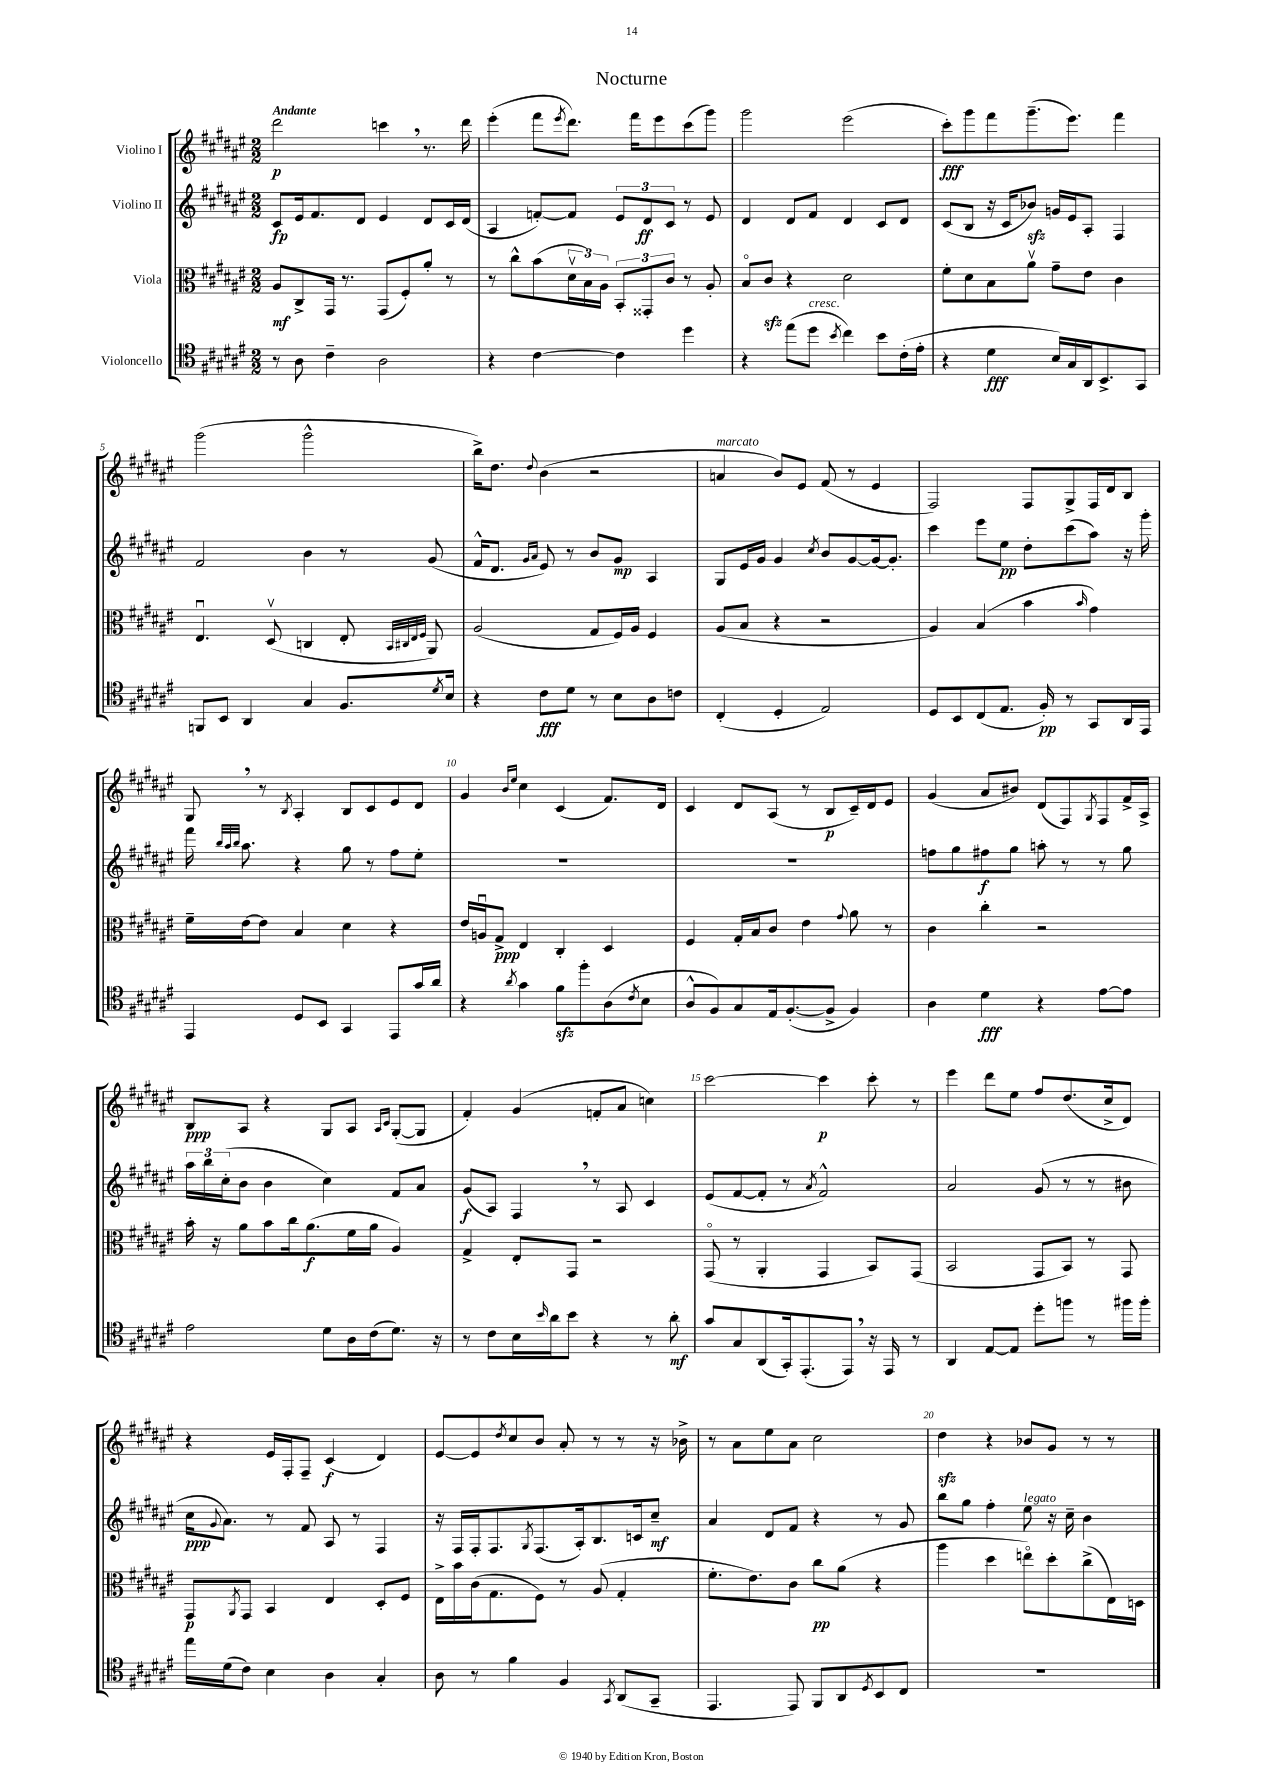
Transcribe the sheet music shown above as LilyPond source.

\header { title = "Nocturne" }
<<
\new StaffGroup <<
\new Staff = "s0" \with { instrumentName = "Violino I" } {
    \clef treble \key fis \major \numericTimeSignature \time 2/2 \tempo "Andante"
    dis'''2\p c'''4 \breathe r8. dis'''16 |
    eis'''4-.( fis'''8 \acciaccatura { eis'''8 } dis'''8.) fis'''16 eis'''8 cis'''8( gis'''8) |
    gis'''2 eis'''2( |
    cis'''8-.\fff) gis'''8 fis'''8 gis'''8.--( eis'''8.) fis'''4 |
    gis'''2( gis'''2-^ |
    b''16->) dis''8. \appoggiatura { dis''8 } b'4( r2 |
    a'4^\markup { \italic "marcato" } b'8) eis'8 fis'8( r8 eis'4 |
    fis2) fis8 gis8-> fis16 dis'16 b8 |
    gis8 \breathe r8 \acciaccatura { b8 } ais4-. b8 cis'8 eis'8 dis'8 |
    gis'4 \grace { b'16 eis''16 } cis''4 cis'4( fis'8.) dis'16 |
    cis'4 dis'8 ais8( r8 b8\p cis'16--) dis'16 eis'8 |
    gis'4( ais'8 bis'8) dis'8( fis8) \acciaccatura { gis8 } fis8 fis'16-> ais16-> |
    b8\ppp ais8 r4 gis8 ais8 \grace { ais16 cis'16 } gis8~-.( gis8 |
    fis'4-.) gis'4( f'8-. ais'8 c''4) |
    cis'''2~ cis'''4\p cis'''8-. r8 |
    eis'''4 dis'''8 eis''8 fis''8 dis''8.( cis''16-> dis'8) |
    r4 eis'16 fis16-. fis8-- cis'4\f( dis'4) |
    eis'8~ eis'8 \acciaccatura { dis''8 } cis''8 b'8 ais'8-. r8 r8 r16 bes'16-> |
    r8 ais'8 eis''8 ais'8 cis''2 |
    dis''4\sfz r4 bes'8 gis'8 r8 r8 \bar "|." |
}
\new Staff = "s1" \with { instrumentName = "Violino II" } {
    \clef treble \key fis \major \numericTimeSignature \time 2/2
    cis'8\fp eis'16 fis'8. dis'8 eis'4 dis'8 cis'16 dis'16( |
    ais4 f'8~-.) f'8 \tuplet 3/2 { eis'8 dis'8\ff cis'8 } r8 eis'8 |
    dis'4 dis'8 fis'8 dis'4 cis'8 dis'8 |
    cis'8( b8 r16 cis'16 bes'8\sfz) g'16 eis'16 ais8-. fis4 |
    fis'2 b'4 r8 gis'8( |
    fis'16-^ dis'8. \grace { gis'16 ais'16 } eis'8) r8 b'8 gis'8\mp ais4 |
    gis8 eis'16 gis'16 gis'4 \acciaccatura { cis''8 } b'8 gis'8~ gis'16~ gis'8.-. |
    cis'''4 eis'''8 eis''8\pp dis''8-. cis'''8( ais''8) r16 gis'''16-. |
    fis'''16 \grace { b''32 ais''32 b''32 } ais''8. r4 gis''8 r8 fis''8 eis''8-. |
    R1 |
    R1 |
    f''8 gis''8 fis''8\f gis''8 a''8-. r8 r8 gis''8 |
    \tuplet 3/2 { ais''16 b''16 cis''16-.( } b'8 b'4 cis''4) fis'8 ais'8 |
    gis'8\f( ais8) fis4 \breathe r8 ais8 cis'4 |
    eis'8( fis'8~ fis'8-. r8 \acciaccatura { ais'8 } fis'2-^) |
    ais'2 gis'8( r8 r8 bis'8 |
    cis''16\ppp \appoggiatura { gis'8 } ais'8.) r8 fis'8 ais8 r8 fis4 |
    r16 fis16 fis16-. fis8. \acciaccatura { gis8 } fis8.( ais16-.) b8. c'16 cis''8--\mf |
    ais'4 dis'8 fis'8 r4 r8 gis'8 |
    b''8 gis''8 fis''4-. eis''8^\markup { \italic "legato" } r16 cis''16-- b'4 \bar "|." |
}
\new Staff = "s2" \with { instrumentName = "Viola" } {
    \clef alto \key fis \major \numericTimeSignature \time 2/2
    ais8\mf cis8-> gis,16 r8. gis,8( fis8-.) ais'8-. r8 |
    r8 cis''8-^ b'8( \tuplet 3/2 { dis'16\upbow b16) ais16 } \tuplet 3/2 { b,8-. gisis,8-. cis'8 } r8 ais8-. |
    b8\flageolet cis'8\sfz r4 dis'2 |
    fis'8-. dis'8 b8 ais'8\upbow gis'8-- eis'8 cis'4 |
    eis4.\downbow dis8\upbow( c4 eis8-. \grace { b,32 cis32 eis32 fis32 } ais,8) |
    ais2( gis8 fis16) ais16 fis4 |
    ais8( b8 r4 r2 |
    ais4) b4( b'4 \grace { b'16 } gis'4) |
    fis'16-- eis'16~ eis'8 b4 dis'4 r4 |
    eis'16 a16\downbow gis8->\ppp eis4 cis4-. dis4 |
    fis4 gis16-. b16 cis'8 eis'4 \appoggiatura { gis'8 } ais'8 r8 |
    cis'4 cis''4-. r2 |
    b'16-. r16 ais'8 b'8 cis''16 ais'8.\f( fis'16 ais'16 ais4) |
    gis4-> eis8-. gis,8 r2 |
    gis,8\flageolet( r8 ais,4-. gis,4 b,8) gis,8( |
    b,2 gis,8 b,8) r8 gis,8 |
    gis,8\p \acciaccatura { ais,8 } gis,8 b,4 eis4 dis8-. fis8 |
    eis16-> b'16 cis'16( gis8. fis8) r8 ais8( gis4-. |
    fis'8.-. eis'8.) cis'8 cis''8\pp ais'8( r4 |
    ais''4 dis''4 e''8\flageolet) dis''8-. cis''8->( eis16) d16 \bar "|." |
}
\new Staff = "s3" \with { instrumentName = "Violoncello" } {
    \clef tenor \key fis \major \numericTimeSignature \time 2/2
    r8 ais8 cis'4-- ais2 |
    r4 cis'4~ cis'4 dis''4 |
    r4 eis''8( dis''8^\markup { \italic "cresc." } \acciaccatura { b'8 } cis''4) b'8 cis'16-.( eis'16-. |
    r4 dis'4\fff b16) gis16 ais,16 b,8.-> gis,8 |
    f,8 b,8 ais,4 gis4 fis8. \acciaccatura { dis'8 } b16 |
    r4 cis'8\fff dis'8 r8 b8 ais8 c'8 |
    cis4-.( dis4-. eis2) |
    dis8 b,8 cis8( eis8. fis16-.\pp) r8 gis,8 ais,16 eis,16 |
    eis,4 dis8 b,8 gis,4 eis,8 gis'16 ais'16 |
    r4 \acciaccatura { ais'8 } gis'4 fis'8\sfz fis''8-. ais8( \acciaccatura { cis'8 } b8 |
    ais8-^ fis8) gis8 eis16 fis8.~-.( fis8-> fis4) |
    ais4 dis'4\fff r4 eis'8~ eis'8 |
    eis'2 dis'8 ais16 cis'16( dis'8.) r16 |
    r8 cis'8 b16 \grace { b'16 } ais'16 b'8 r4 r8 ais'8-.\mf |
    gis'8 gis8 ais,8( gis,16-.) eis,8.-.( eis,8) \breathe r16 eis,16 r8 |
    ais,4 eis8~ eis8 dis''8-. f''8 r8 fis''16 fis''16-. |
    eis''16 dis'16( cis'8) b4 ais4 gis4-. |
    ais8 r8 fis'4 fis4 \acciaccatura { gis,8 } ais,8( gis,8-- |
    eis,4. eis,8) fis,8 ais,8 \acciaccatura { dis8 } b,8 cis8 |
    R1 \bar "|." |
}
>>
>>
\layout { \context { \Score \override BarNumber.break-visibility = ##(#f #t #t) barNumberVisibility = #(every-nth-bar-number-visible 5) } }
